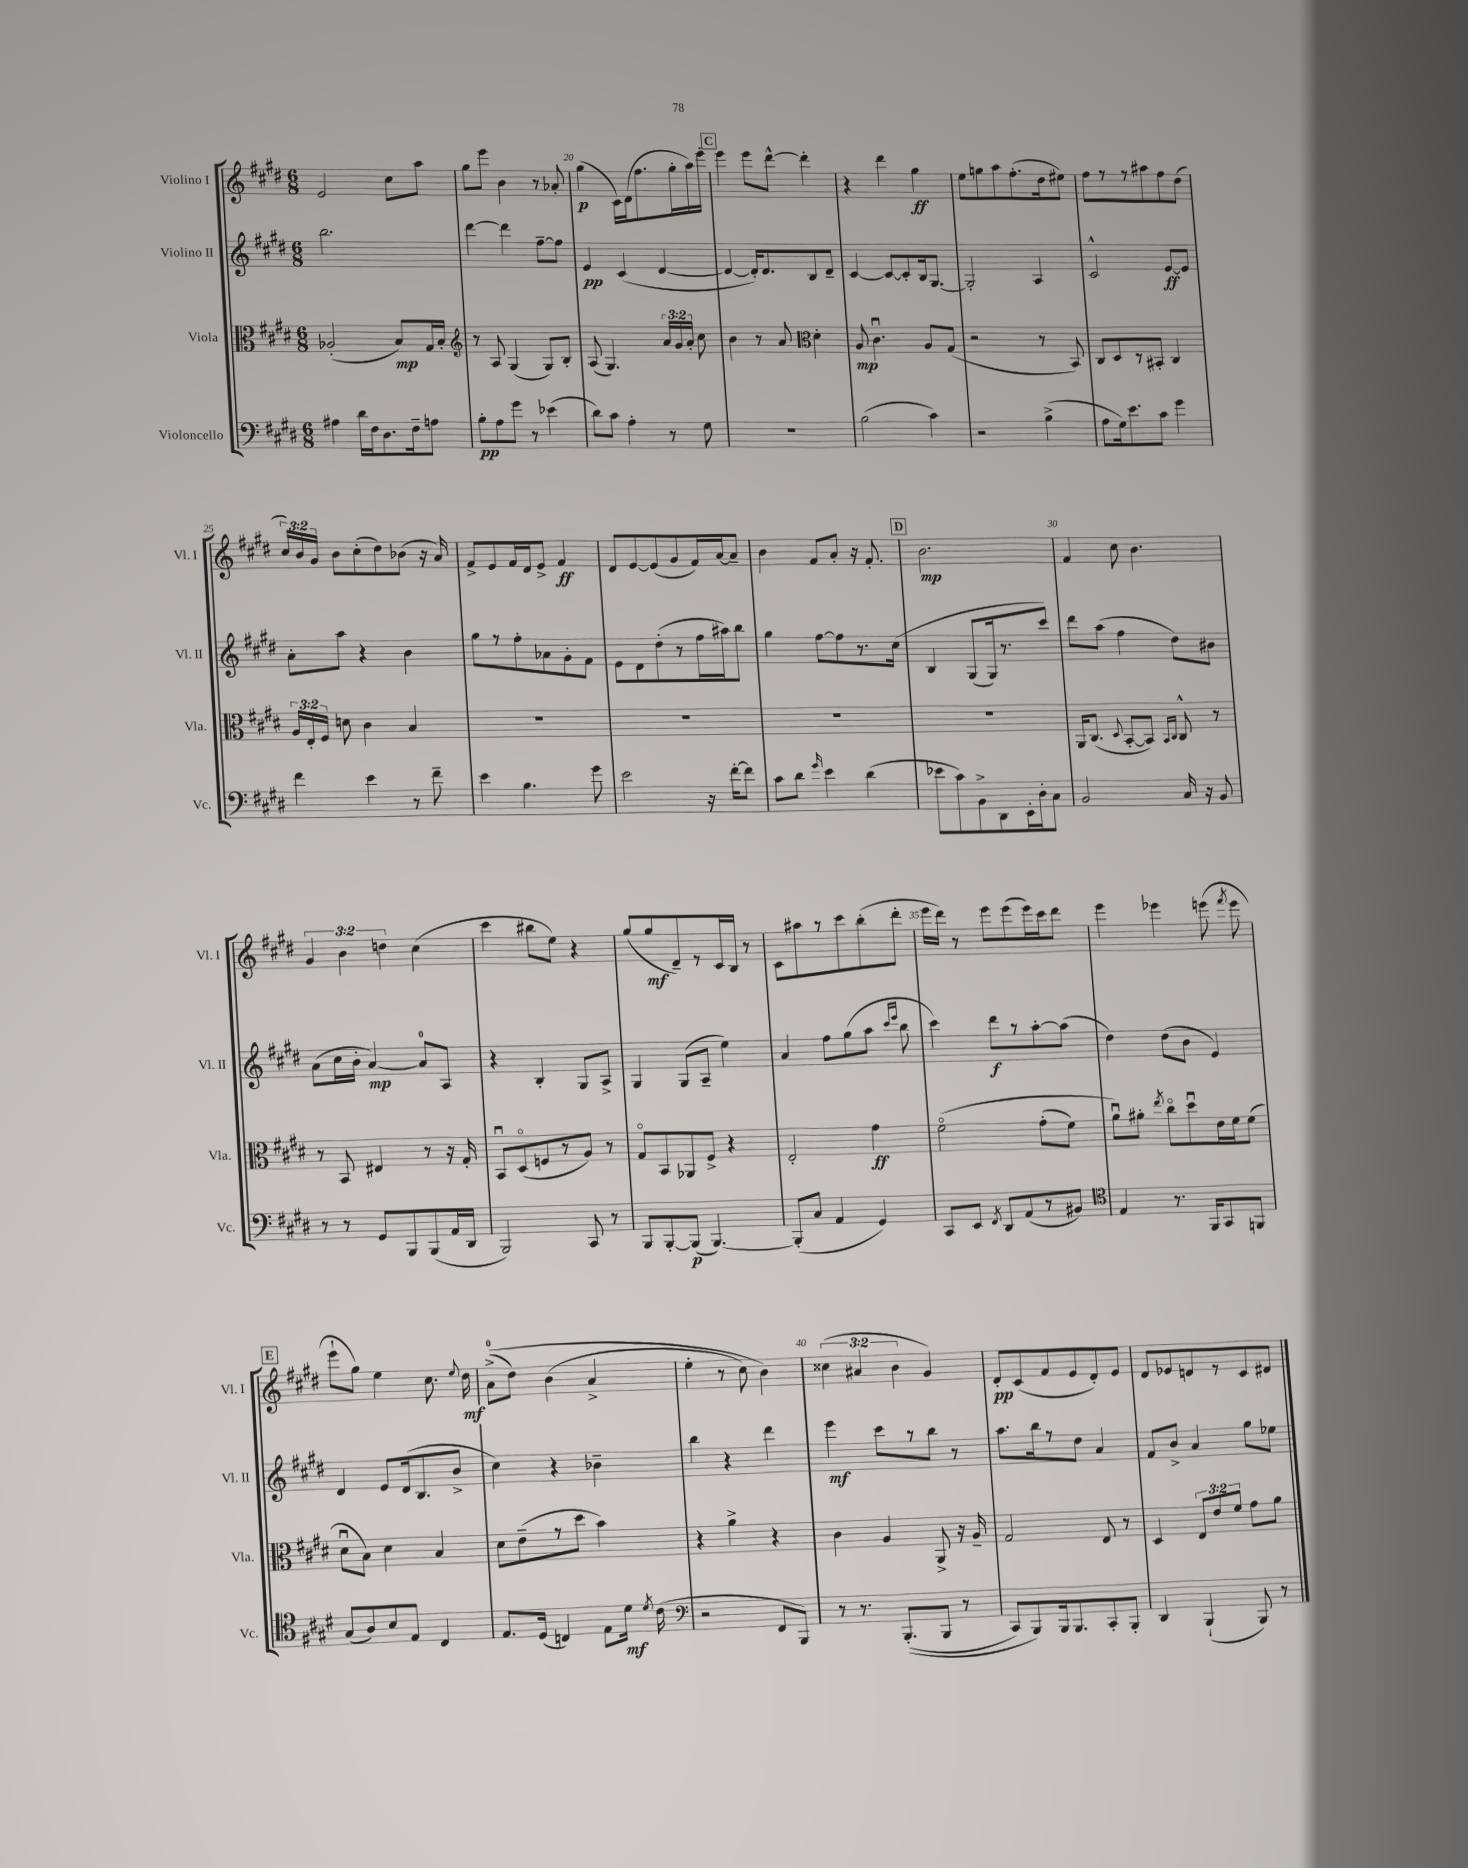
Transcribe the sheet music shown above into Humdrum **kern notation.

**kern	**kern	**kern	**kern
*staff4	*staff3	*staff2	*staff1
*clefF4	*clefC3	*clefG2	*clefG2
*k[f#c#g#d#]	*k[f#c#g#d#]	*k[f#c#g#d#]	*k[f#c#g#d#]
*M6/8	*M6/8	*M6/8	*M6/8
4A#	(2A-'	2.bb	2e
16d#	.	.	.
16F#	.	.	.
8.D#	.	.	.
.	8B)	.	8cc#
16F#~	.	.	.
8A	16G#	.	8aa
.	16B'	.	.
=	=	=	=
*	*clefG2	*	*
8B'	8r	[4ddd#	8gg#
8A	8A	.	8eee
8g#	(4G#	4ddd#]	4b
8r	.	.	.
(4e-	8G#)	[8ff#~	8r
.	8B'	8ff#]	8a-'
=	=	=	=
8d#)	(8A	4e	(4gg#
8c#	4.G#)	.	.
4A'	.	(4c#	16c#)
.	.	.	(16d#
.	.	.	8.ff#
8r	24a	[4d#	.
.	24g#	.	.
.	.	.	16gg#'
.	24a'	.	.
8G#	8cc#	.	16aa)
.	.	.	16eee'
=	=	=	=
2.r	4b	4d#_	4eee
.	8r	16d#'])	8eee
.	.	8.d#	.
.	8a	.	[8ddd#^^
*	*clefC3	*	*
.	4d#'	8B	4ddd#']
.	.	8d#~	.
=	=	=	=
(2B	8A	[4c#	4r
.	4.c#u	.	.
.	.	8c#_	4ddd#
.	.	8c#']	.
4c#)	8A	16B	4gg#
.	.	[8.G#	.
.	(8G#	.	.
=	=	=	=
2r	2r	2G#']	8ee
.	.	.	8gg
.	.	.	8aa
.	.	.	(8.ff#'
(4B^	8r	4A	.
.	.	.	16dd#
.	8BB)	.	8ee#)
=	=	=	=
8A	8C#	2c#^^	8ff#
16G#)	8D#	.	8r
8.e	.	.	.
.	8r	.	8r
8c#	8BB#'	.	8aa#
4g#	4C#	[8e	8ff#
.	.	8e]	(8dd#
=	=	=	=
4f#	24A	8a'	24cc#)
.	24E'	.	24b
.	24F#	.	24g#
.	8d	8aa	8b
4e	4c#	4r	(8cc#'
.	.	.	8dd#)
8r	4B	4b	(8b-
8f#~	.	.	16r
.	.	.	16a)
=	=	=	=
4e	2.r	8gg#	8f#^
.	.	8r	8e
4.B	.	8ff#'	16f#
.	.	.	16d#
.	.	8a-	8e^
.	.	8g#'	4f#
8g#	.	8f#	.
=	=	=	=
2e	2.r	8e	8d#
.	.	8d#	[8e
.	.	(8dd#'	(8e]
.	.	8r	8g#
16r	.	16ff#	16f#)
[16f#'	.	16aa#)	[16a
8f#]	.	8bb	8a~]
=	=	=	=
8c#	2.r	4gg#	4b
8d#	.	.	.
16qqg#	.	.	.
4e	.	[8ff#	8f#
.	.	8ff#]	8a'
(4d#	.	8.r	16r
.	.	.	8.f#'
.	.	&(16cc#	.
=	=	=	=
8e-	2.r	4B	2.b
8c#)	.	.	.
8BB^	.	(8G#	.
8DD#	.	16G#)	.
.	.	8.r	.
16EE'	.	.	.
16D#'	.	.	.
8C#	.	8ccc#&)	.
=	=	=	=
2BB	16AA	8ddd#	4f#
.	(8.C#	.	.
.	.	(8aa	.
.	8qqD#	.	.
.	[8BB'	4ff#	8cc#
.	8BB])	.	4.b
.	16qqBB	.	.
.	16qqC#	.	.
16C#	8C#^^	8dd#)	.
16r	.	.	.
8BB	8r	8b#	.
=	=	=	=
8r	8r	(8a	6g#
8r	8BB	16cc#	.
.	.	.	6b
.	.	16b'	.
8GG#	4E#	[4a)	.
.	.	.	6dd
8BBB	.	.	.
(8BBB	8r	8a]	(4cc#
16AA	16r	8A	.
16DD#	16G#'	.	.
=	=	=	=
2BBB)	8BBu	4r	4ccc#
.	(8D#o	.	.
.	8F	4B'	8bb#
.	8r	.	8ee)
8CC#	8A)	8G#	4r
8r	8r	8A^	.
=	=	=	=
8BBB	8G#o	4G#	(8gg#
[8BBB'	8BB	.	8gg#
(8BBB]	8AA-	(8G#	8d#~)
[4.BBB)	8F#^	8A~	8r
.	4r	4ee)	16c#
.	.	.	16B
.	.	.	8r
=	=	=	=
(8BBB']	2E'	4a	8c#
8C#	.	.	8aa#
4AA	.	8ff#	8r
.	.	(8gg#	8ccc#
4GG#)	4g#	8aa	(8bb'
.	.	16qqccc#	.
.	.	16qqeee	.
.	.	8bb	8ddd#'
=	=	=	=
8CC#	&(2f#o	4ccc#)	16eee
.	.	.	16ddd#)
8EE	.	.	8r
8qFF#	.	.	.
8DD#	.	8ddd#	8eee
(8AA	.	8r	(8eee
8r	(8g#'	[8aa'	16eee)
.	.	.	16ccc#
8BB#)	8f#)	(8aa]	8ddd#
=	=	=	=
*clefC4	*	*	*
4E	8au&)	4dd#)	4eee
.	8a#'	.	.
.	8qee	.	.
8.r	8cc#o	(8dd#	4eee-
.	8dd#u	8b	.
16FF#	.	.	.
8GG#	16e	4e)	(8eee
.	16f#	.	.
.	.	.	8qfff#
8FF	(8f#	.	8eee
=	=	=	=
(8G#	8d#u	4d#	8eee`
8A)	8B)	.	8gg#)
8B	4d#	8e	4ee
8E	.	(16d#	.
.	.	8.B	.
4C#	4B	.	8.cc#
.	.	8b^	.
.	.	.	8qqee
.	.	.	16dd#
=	=	=	=
8.E	8d#	4cc#)	&((8a^
.	(8e~	.	8dd#)
(16D#	.	.	.
4C)	8r	4r	(4b
.	8dd#	.	.
8E	4b)	4b-~	4a^
16d#	.	.	.
8qd#	.	.	.
(16c#	.	.	.
=	=	=	=
*clefF4	*	*	*
2r	4r	4bb	4ee'
.	4a^	4r	8r
.	.	.	8cc#)
8FF#	4r	4ddd#	4b&)
8BBB)	.	.	.
=	=	=	=
8r	4c#	4eee	(6cc##
8.r	.	.	.
.	.	.	6a#
.	4A	8ccc#	.
&((8.BBB'	.	.	.
.	.	.	6b
.	.	8r	.
8BBB	8AA^	8bb	4g#)
8r	16r	8r	.
.	16A~	.	.
=	=	=	=
8CC#)	2G#	8.aa	8d#'
8BBB&)	.	.	(8c#
.	.	16bb	.
16BBB	.	8r	8f#
8.BBB	.	.	.
.	.	8dd#	8e
8CC#'	8E	4a	8d#')
8BBB'	8r	.	8e
=	=	=	=
4DD#	4D#	8f#	8d#
.	.	8b^	8e-
(4BBB`	12E	4a	8d
.	12e	.	.
.	.	.	8r
.	12f#	.	.
8BBB)	8g#	8gg#	8c#
8r	8a	8ee-	8d#
==	==	==	==
*-	*-	*-	*-
